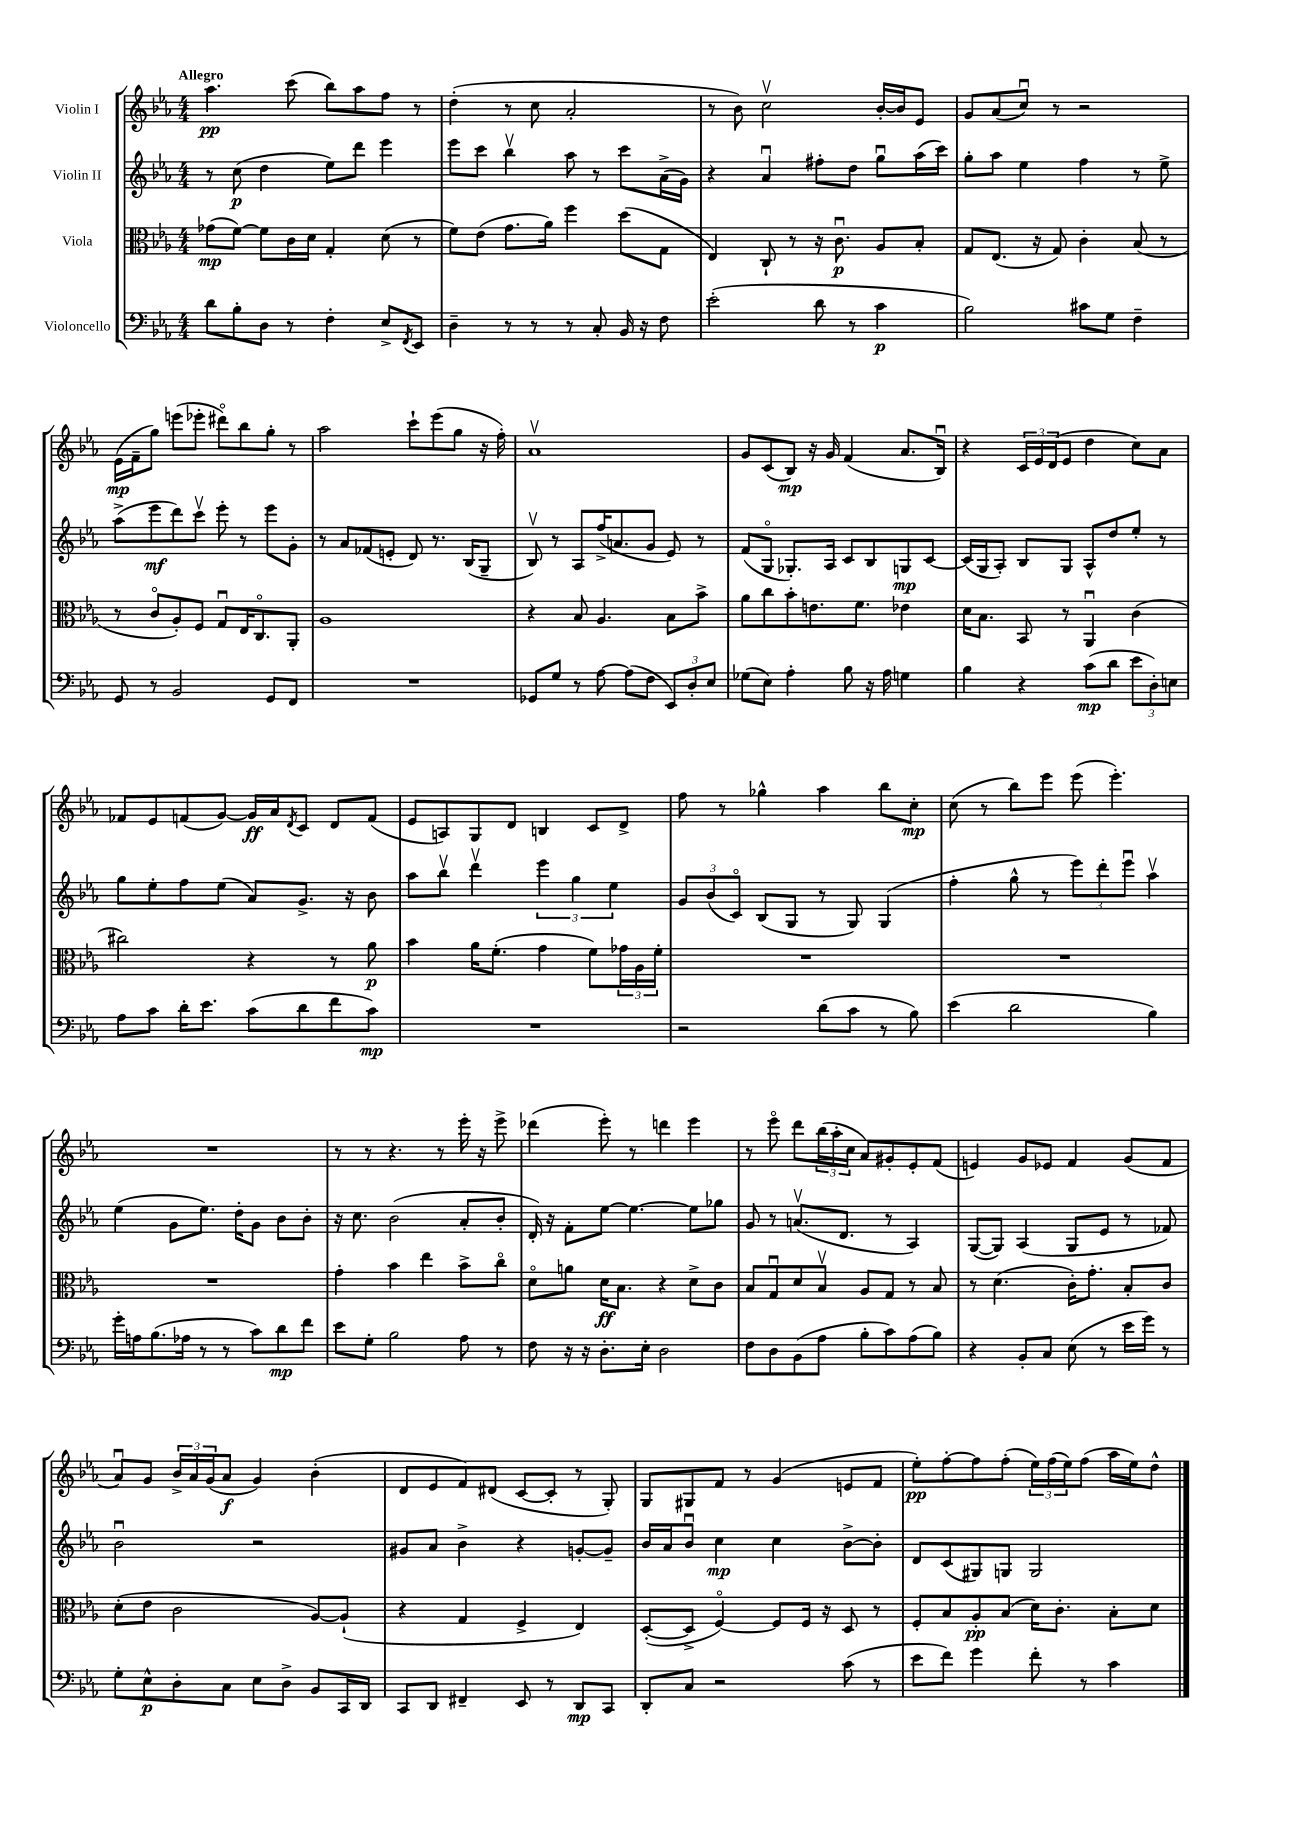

**kern	**kern	**kern	**kern
*staff4	*staff3	*staff2	*staff1
*clefF4	*clefC3	*clefG2	*clefG2
*k[b-e-a-]	*k[b-e-a-]	*k[b-e-a-]	*k[b-e-a-]
*M4/4	*M4/4	*M4/4	*M4/4
8d\L	(8g-\L	8r	4.aa-\
8B-'\	[8f\J)	(8cc\	.
8D\J	8f\]L	4dd\	.
8r	16c\L	.	(8ccc\
.	16d\JJ	.	.
4F'\	4G'/	8ee-\L)	8bb-\L)
.	.	8ddd\J	8aa-\
8E-^/L	(8d\	4eee-\	8ff\J
8qFF/	.	.	.
8EE-/J	8r	.	8r
=	=	=	=
4D~\	8f\L)	8eee-\L	(4dd'\
.	(8e-\J	8ccc\J	.
8r	8.g\L	4bb-v\	8r
8r	.	.	8cc\
.	16a-\Jk)	.	.
8r	4ff\	8aa-\	2a-'/
8C'/	.	8r	.
16BB-/	(8dd\L	8ccc\L	.
16r	.	.	.
8F\	8G\J	(16a-^\L	.
.	.	16g\JJ)	.
=	=	=	=
(2e-'\	4E-/)	4r	8r
.	.	.	8b-\)
.	8C`/	4a-u/	2ccv\
.	8r	.	.
8d\	16r	8ff#'\L	.
.	8.cu\	.	.
8r	.	8dd\J	.
4c\	8A-/L	8ggu\L	[16b-'/LL
.	.	.	16b-/]J
.	8B-'/J	(16aa-\L	8e-/J
.	.	16ccc\JJ)	.
=	=	=	=
2B-\)	8G/L	8gg'\L	8g/L
.	(8.E-/J	8aa-\J	(8a-/
.	.	4ee-\	8ccu/J)
.	16r	.	.
.	8G/)	.	8r
8c#\L	4c'\	4ff\	2r
8G\J	.	.	.
4F~\	(8B-/	8r	.
.	8r	8ee-^\	.
=	=	=	=
8GG/	8r	(8aa-^\L	(16e-\LL
.	.	.	16f~\J
8r	8co/L	8eee-\	8gg\J)
2BB-/	8A-'/)	8ddd\)	(8eee\L
.	8F/J	8cccv\J	8eee-'\J
.	8Gu/L	8eee-'\	8ddd#o\L)
.	16E-/K	8r	8bb-\
.	8.Co/	.	.
8GG/L	.	8eee-\L	8gg'\J
8FF/J	8AA-'/J	8g'\J	8r
=	=	=	=
1r	1A-	8r	2aa-\
.	.	8a-/L	.
.	.	(8f-/	.
.	.	8e'/J	.
.	.	8d/)	8ccc`\L
.	.	8.r	(8eee-\
.	.	.	8gg\J
.	.	(16B-/LK	.
.	.	8G~/J	16r
.	.	.	16ff'\)
=	=	=	=
8GG-/L	4r	8B-v/)	1a-v
8G/J	.	8r	.
8r	8B-/	8A-/L	.
[8A-\	4.A-/	(16ff^/K	.
.	.	8.a/	.
(8A-\]L	.	.	.
8F\J	.	8g/J	.
12EE-/L)	8B-\L	8e-/)	.
12D'/	.	.	.
.	8b-^\J	8r	.
12E-/J	.	.	.
=	=	=	=
(8G-\L	8a-\L	(8f/L	8g/L
8E-\J)	8cc\	8Go/J	(8c/
4A-'\	8b-'\	8.G-'/L)	8B-/J)
.	8.e\	.	16r
.	.	16A-/Jk	16g/
8B-\	.	8c/L	(4f/
.	8.f\J	.	.
16r	.	8B-/	.
16A-\	.	.	.
4G\	4e-\	8G/	8.a-/L
.	.	[8c/J	.
.	.	.	16B-u/Jk)
=	=	=	=
4B-\	16d\LK	(16c/]LL	4r
.	8.B-\J	16G/J	.
.	.	8A-'/J)	.
4r	8BB-/	8B-/L	24c/LL
.	.	.	24e-/
.	.	.	(24d/J
.	8r	8G/J	8e-/J
(8c\L	4AA-u/	8A-^^/L	4dd\
8d\J	.	8dd/	.
12e-\L	(4c\	8ee-'/J	8cc\L)
12D'\)	.	.	.
.	.	8r	8a-\J
12E\J	.	.	.
=	=	=	=
8A-\L	2cc#\)	8gg\L	8f-/L
8c\J	.	8ee-'\	8e-/
16d'\LK	.	8ff\	(8f/
8.e-\J	.	.	.
.	.	(8ee-\J	[8g/J)
(8c\L	4r	8a-/L)	16g/]LL
.	.	.	16a-/J
.	.	.	8qd/
8d\	.	8.g^/J	8c/J
8f\	8r	.	8d/L
.	.	16r	.
8c\J)	8a-\	8b-\	(8f/J
=	=	=	=
1r	4b-\	8aa-\L	8e-/L
.	.	8bb-v\J	8A/)
.	16a-\LK	4dddv\	8G/
.	(8.f'\J	.	.
.	.	.	8d/J
.	4g\	6eee-\	4B/
.	.	6gg\	.
.	8f\L)	.	8c/L
.	.	6ee-\	.
.	24g-\L	.	8d^/J
.	24A-\	.	.
.	24f'\JJ	.	.
=	=	=	=
2r	1r	12g/L	8ff\
.	.	(12b-/	.
.	.	.	8r
.	.	12co/J)	.
.	.	(8B-/L	4gg-^^\
.	.	8G/J	.
(8d\L	.	8r	4aa-\
8c\J	.	8G/)	.
8r	.	(4G/	8bb-\L
8B-\)	.	.	8cc'\J
=	=	=	=
(4e-\	1r	4ff'\	(8cc\
.	.	.	8r
2d\	.	8gg^^\	8bb-\L)
.	.	8r	8eee-\J
.	.	12eee-\L)	(8eee-\
.	.	12ddd'\	.
.	.	.	4.eee-'\)
.	.	12eee-u\J	.
4B-\)	.	4aa-v\	.
=	=	=	=
16g'\LL	1r	(4ee-\	1r
16A\J	.	.	.
(8.B-\	.	.	.
.	.	8g\L	.
16A-\Jk	.	.	.
8r	.	8.ee-\J)	.
8r	.	.	.
.	.	16dd'\LK	.
8c\L)	.	8g\J	.
8d\	.	8b-\L	.
8f\J	.	8b-'\J	.
=	=	=	=
8e-\L	4g'\	16r	8r
.	.	8.cc\	.
8G'\J	.	.	8r
2B-\	4b-\	(2b-\	4.r
.	4ee-\	.	.
.	.	.	8r
8A-\	8b-^\L	8a-'/L	16eee-'\
.	.	.	16r
8r	8cco\J	8b-'/J	8eee-^\
=	=	=	=
8F\	8do\L	16d'/)	(4ddd-\
.	.	16r	.
16r	8a\J	8f'\L	.
16r	.	.	.
8.D'\L	16d\LK	[8ee-\J	8eee-'\)
.	8.B-\J	.	.
.	.	4.ee-\_	8r
16E-'\Jk	.	.	.
2D\	4r	.	4ddd\
.	8d^\L	8ee-\]L	4eee-\
.	8c\J	8gg-\J	.
=	=	=	=
8F\L	8B-/L	8g/	8r
8D\	8Gu/	8r	8eee-o\
(8BB-\	8d/	(8.av/L	8ddd\L
8A-\J	8B-v/J	.	(24bb-\L
.	.	.	24aa-'\
.	.	8.d/J	.
.	.	.	24cc\JJ
8B-'\L	8A-/L	.	8a-/L)
8c\)	8G/J	8r	8g#'/
(8A-\	8r	4A-/)	8e-'/
8B-\J)	8B-/	.	(8f/J
=	=	=	=
4r	8r	([8G/L	4e/)
.	(4.d\	8G/]J)	.
8BB-'/L	.	(4A-/	8g/L
8C/J	.	.	8e-/J
(8E-\	16c'\LK)	8G/L	4f/
.	8.g'\J	.	.
8r	.	8e-/J	.
16e-\LL	8B-'/L	8r	(8g/L
16g\JJ)	.	.	.
8r	8c/J	8f-/)	8f/J
=	=	=	=
8G'\L	(8d'\L	2b-u\	8a-u/L)
8E-^^\	8e-\J	.	8g/J
8D'\	2c\	.	24b-^/LL
.	.	.	24a-/
.	.	.	(24g/J
8C\J	.	.	8a-/J
8E-\L	.	2r	4g/)
8D^\J	.	.	.
8BB-/L	[8A-/L)	.	(4b-'\
16CC/L	(8A-`/]J	.	.
16DD/JJ	.	.	.
=	=	=	=
8CC/L	4r	8g#/L	8d/L
8DD/J	.	8a-/J	8e-/
4FF#~/	4G/	4b-^\	8f/)
.	.	.	(8d#/J
8EE-/	4F^/	4r	[8c/L
8r	.	.	8c'/]J
8DD/L	4E-/)	[8g'/L	8r
8CC/J	.	8g~/]J	8G'/)
=	=	=	=
8DD'/L	([8D'/L	16b-/LL	8G/L
.	.	16a-/J	.
8C/J	8D^/]J	8b-u/J	8G#/
2r	[4Fo/)	4cc\	8f/J
.	.	.	8r
.	8F/]L	4cc\	(4g/
.	16F/Jk	.	.
.	16r	.	.
(8c\	8D/	[8b-^\L	8e/L
8r	8r	8b-'\]J	8f/J
=	=	=	=
8e-\L	8F'/L	8d/L	8ee-'\L)
8f\J)	8B-/	(8c/	[8ff'\
4g\	8A-'/	8G#/)	8ff\]
.	(8B-/J	8G/J	(8ff'\J
8f'\	16d\LK)	2G/	24ee-\LL)
.	.	.	(24ff\
.	8.c'\J	.	.
.	.	.	24ee-\J)
8r	.	.	(8ff\J
4c\	8B-'\L	.	16aa-\LL
.	.	.	16ee-\J)
.	8d\J	.	8dd^^\J
==	==	==	==
*-	*-	*-	*-
